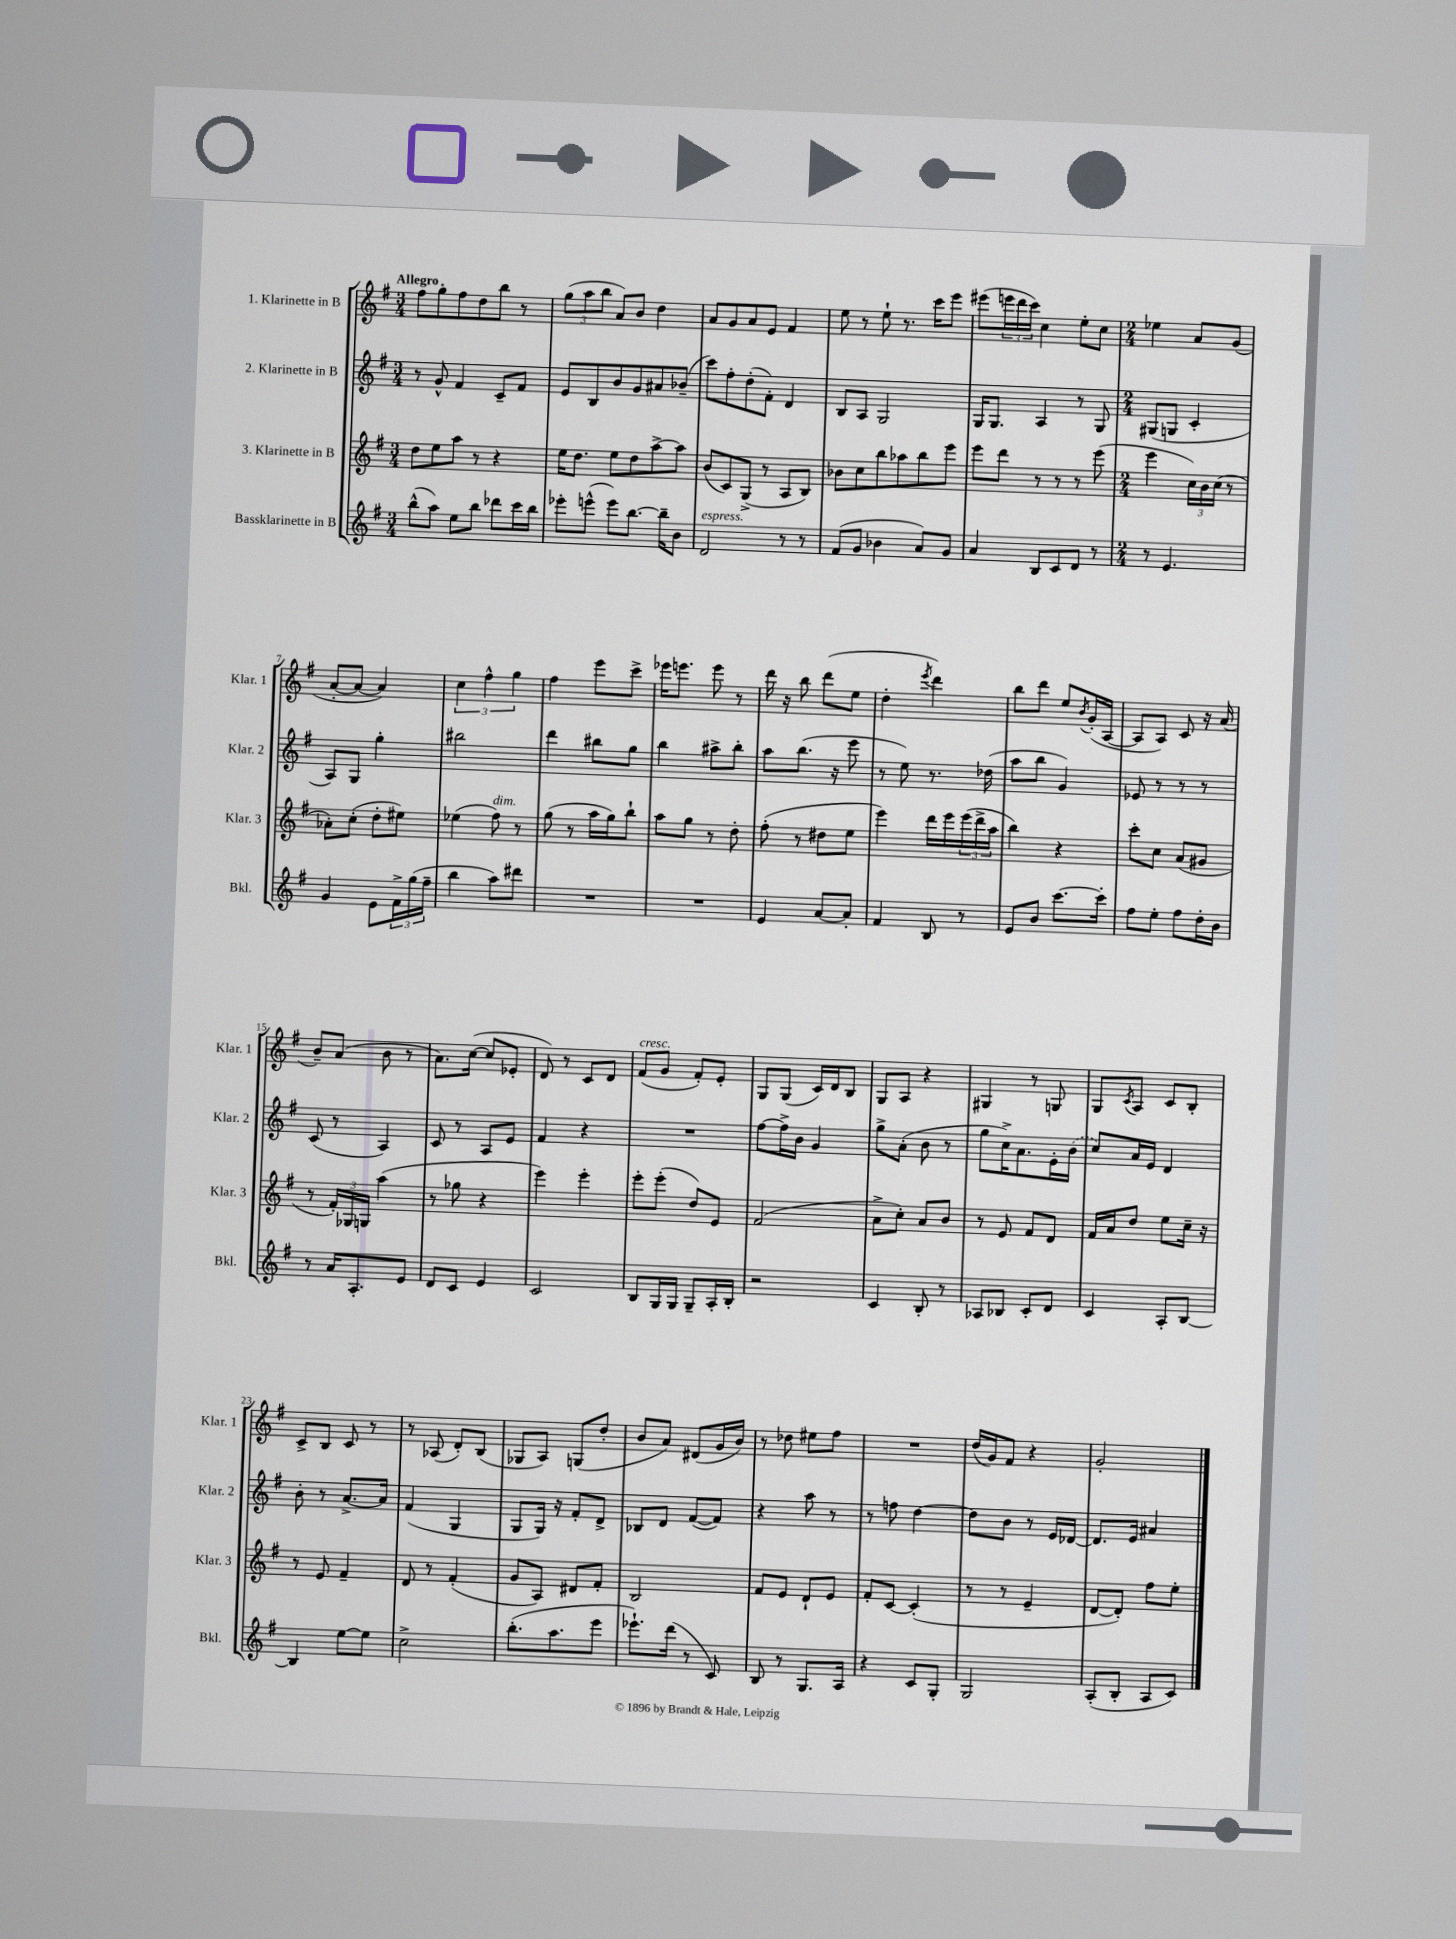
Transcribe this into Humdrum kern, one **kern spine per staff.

**kern	**kern	**kern	**kern
*staff4	*staff3	*staff2	*staff1
*clefG2	*clefG2	*clefG2	*clefG2
*k[f#]	*k[f#]	*k[f#]	*k[f#]
*M3/4	*M3/4	*M3/4	*M3/4
(8bb^^\L	8dd\L	8r	8ff#\L
8aa\J)	8ee\	8g^^/	8gg'\
8ee\L	8aa\J	4f#/	8ff#\
8bb\J	8r	.	8dd\
8ddd-\L	4r	8c~/L	8bb\J
16ccc\L	.	8f#/J	8r
16bb\JJ	.	.	.
=	=	=	=
8eee-'\L	16ee\LK	8e/L	(12gg\L
.	8.dd\J	.	.
.	.	.	12aa\
(8eee^^\J	.	8B/	.
.	.	.	12bb\J
8eee\L)	8ee\L	8b/	8a/L)
[8.bb\J	8dd\	8g/	8b/J
.	[8aa^\	8a#/	4dd\
16bb~\]LK	.	.	.
8b\J	8aa\]J	(8b-~/J	.
=	=	=	=
2d/	(8b/L	8ccc\L)	8a/L
.	8c/)	8ff#'\	8g/
.	(8G^/J	(8dd'\	8a/
.	8r	8f#'\J)	8e/J
8r	8A/L	4d/	4f#/
8r	8B/J)	.	.
=	=	=	=
(8f#/L	8b-\L	8B/L	8ee\
8g/J	8cc\	8A/J	8r
4b-\	8bb\	2G/	8ee`\
.	8aa-\	.	8.r
8a/L)	8bb\	.	.
.	.	.	16ccc\LK
8g/J	8eee\J	.	8eee\J
=	=	=	=
4a/	8eee\L	16G/LK	(8eee#\L
.	.	8.G/J	.
.	8ddd\J	.	24eee\L
.	.	.	24ddd\
.	.	.	24ccc\JJ)
8B/L	8r	4A/	4cc\
8c/	8r	.	.
8d/J	8r	8r	8ee'\L
8r	(8eee\	8G/	8cc\J
=	=	=	=
*M2/4	*M2/4	*M2/4	*M2/4
8r	4eee\	(8G#/L	4ee-\
4.e/	.	8G/J	.
.	24cc\LL)	4c'/	8a/L
.	24b\	.	.
.	(24cc\JJ	.	.
.	8r	.	(8g/J
=	=	=	=
4g/	8a-'\L)	8A/L)	[8a'/L
.	(8cc'\J	8G/J	8a/_J
8e\L	8dd'\L	4gg'\	4a/])
24f#^\L	8ee#\J)	.	.
(24gg\	.	.	.
24ff#~\JJ	.	.	.
=	=	=	=
4bb\	(4ee-\	2bb#\	6cc\
.	.	.	6ff#^^\
8aa\L)	8ff#\)	.	.
.	.	.	6gg\
8ddd#\J	8r	.	.
=	=	=	=
2r	(8gg\	4ddd\	4ff#\
.	8r	.	.
.	16aa\LL	8bb#\L	8eee\L
.	16gg\J)	.	.
.	8bb`\J	8gg\J	8ccc^\J
=	=	=	=
2r	8aa\L	4bb\	16eee-\LK
.	.	.	8.eee\J
.	8gg\J	.	.
.	8r	8aa#^\L	8eee\
.	8dd'\	8bb'\J	8r
=	=	=	=
4e/	(8ff#'\	8aa\L	16ddd\
.	.	.	16r
.	8r	(8.bb\J	8bb\
[8a/L	8dd#\L	.	(8ddd\L
.	.	16r	.
8a'/]J	8ee\J	8eee\	8ee\J
=	=	=	=
4f#/	4eee\)	8r	4dd'\
.	.	8ee\)	.
.	.	.	8qeee/
8B/	16ddd\LL	8.r	4ddd\)
.	16eee\	.	.
8r	(24eee\	.	.
.	24ddd^\	.	.
.	.	(16dd-\	.
.	24aa\JJ	.	.
=	=	=	=
8e/L	4bb\)	8aa\L	8bb\L
8b/J	.	8bb\J	8ddd\J
[8.ccc\L	4r	4g/)	8ee/L
.	.	.	8qb/
.	.	.	(16g'/L
16ccc'\]Jk	.	.	[16A/JJ
=	=	=	=
8ff#\L	8ccc'\L	8e-/	8A/]L
8ee'\J	8cc\J	8r	8A/J)
8ff#\L	(8a/L	8r	8c/
16dd'\L	8g#/J	8r	16r
16b\JJ	.	.	(16a/
=	=	=	=
8r	8r	(8c/	8b~/L)
16a/LK	24f#'/LL)	8r	(8a/J
.	24G-/	.	.
8.A'/	.	.	.
.	24G/JJ	.	.
.	(4aa\	4A/)	8b\
8e/J	.	.	8r
=	=	=	=
8d/L	8r	8c/	8.a\L)
8c/J	8gg-\	8r	.
.	.	.	([16cc\Jk
4e/	4r	8A/L	8cc/]L
.	.	8e/J	8e-'/J
=	=	=	=
2c/	4eee\)	4f#/	8d/)
.	.	.	8r
.	4eee'\	4r	8c/L
.	.	.	8d/J
=	=	=	=
8B/L	8eee'\L	2r	(8f#/L
16G/L	(8eee'\J	.	8g/J
16G/JJ	.	.	.
8G~/L	8dd/L)	.	8f#'/L)
16A'/L	8e/J	.	8e'/J
16B'/JJ	.	.	.
=	=	=	=
2r	(2f#/	[8ff#\L	8G/L
.	.	16ff#^\]L	(8G/J
.	.	16b\JJ	.
.	.	4g/	16c/LL)
.	.	.	16d/J
.	.	.	8B/J
=	=	=	=
4c/	8a^\L	8gg^\L	8G/L
.	8cc'\J)	(8a'\J	8A/J
8B'/	8a/L	8b\	4r
8r	8b/J	8r	.
=	=	=	=
8A-/L	8r	8gg\L	4G#/
8B-/J	8e/	16cc^\K)	.
.	.	8.a\	.
8c'/L	8f#/L	.	8r
8d/J	8d/J	16e'\L	8G/
.	.	(16b\JJ	.
=	=	=	=
4c/	16f#/LL	8cc/L)	8G/L
.	16a/J	.	.
.	.	.	8qc/
.	8dd/J	16a/L	8A/J
.	.	16e/JJ	.
8A'/L	8ee\L	4d/	8c/L
[8B/J	16cc~\Jk	.	8B'/J
.	16r	.	.
=	=	=	=
4B/]	8r	8b'\	8c^/L
.	8e/	8r	8B/J
[8ee\L	4f#~/	[8.a^/L	8c/
8ee\]J	.	.	8r
.	.	16a/]Jk	.
=	=	=	=
2cc^\	8d/	(4f#/	8r
.	8r	.	(8A-/
.	(4f#'/	4G/	8d'/L)
.	.	.	(8B/J
=	=	=	=
(8.bb'\L	8g/L	8G/L	8G-/L
.	8A/J)	16G/Jk)	8A/J)
8.aa\	.	16r	.
.	8d#/L	8f#'/L	(8G/L
8eee\J	8f#'/J	8d^/J	8dd'/J
=	=	=	=
8.eee-`\L)	2B/	8B-/L	8b/L
.	.	8d/J	8a/J)
(16ddd\Jk	.	.	.
8r	.	([8f#/L	(8d#/L
8c/)	.	8f#/]J)	16g/L
.	.	.	16b/JJ)
=	=	=	=
8B/	8f#/L	4r	8r
8r	8e/J	.	8dd-\
8.G/L	8d`/L	8aa\	8ee#\L
.	8e/J	8r	8ff#\J
16A/Jk	.	.	.
=	=	=	=
4r	8f#'/L	8r	2r
.	[8c/J	8ff\	.
8c/L	(4c'/]	[4dd\	.
8G'/J	.	.	.
=	=	=	=
2G/	8r	8dd\]L	(16dd/LL
.	.	.	16g/J)
.	8r	8b\J	8f#/J
.	4e~/	8r	4r
.	.	16e/LL	.
.	.	[16d-/JJ	.
=	=	=	=
(8A'/L	[8d/L	8.d-/]L	2g'/
8B'/J	8d'/]J)	.	.
.	.	16e/Jk	.
8A/L	8ff#\L	4a#/	.
8c/J)	8ee'\J	.	.
==	==	==	==
*-	*-	*-	*-
